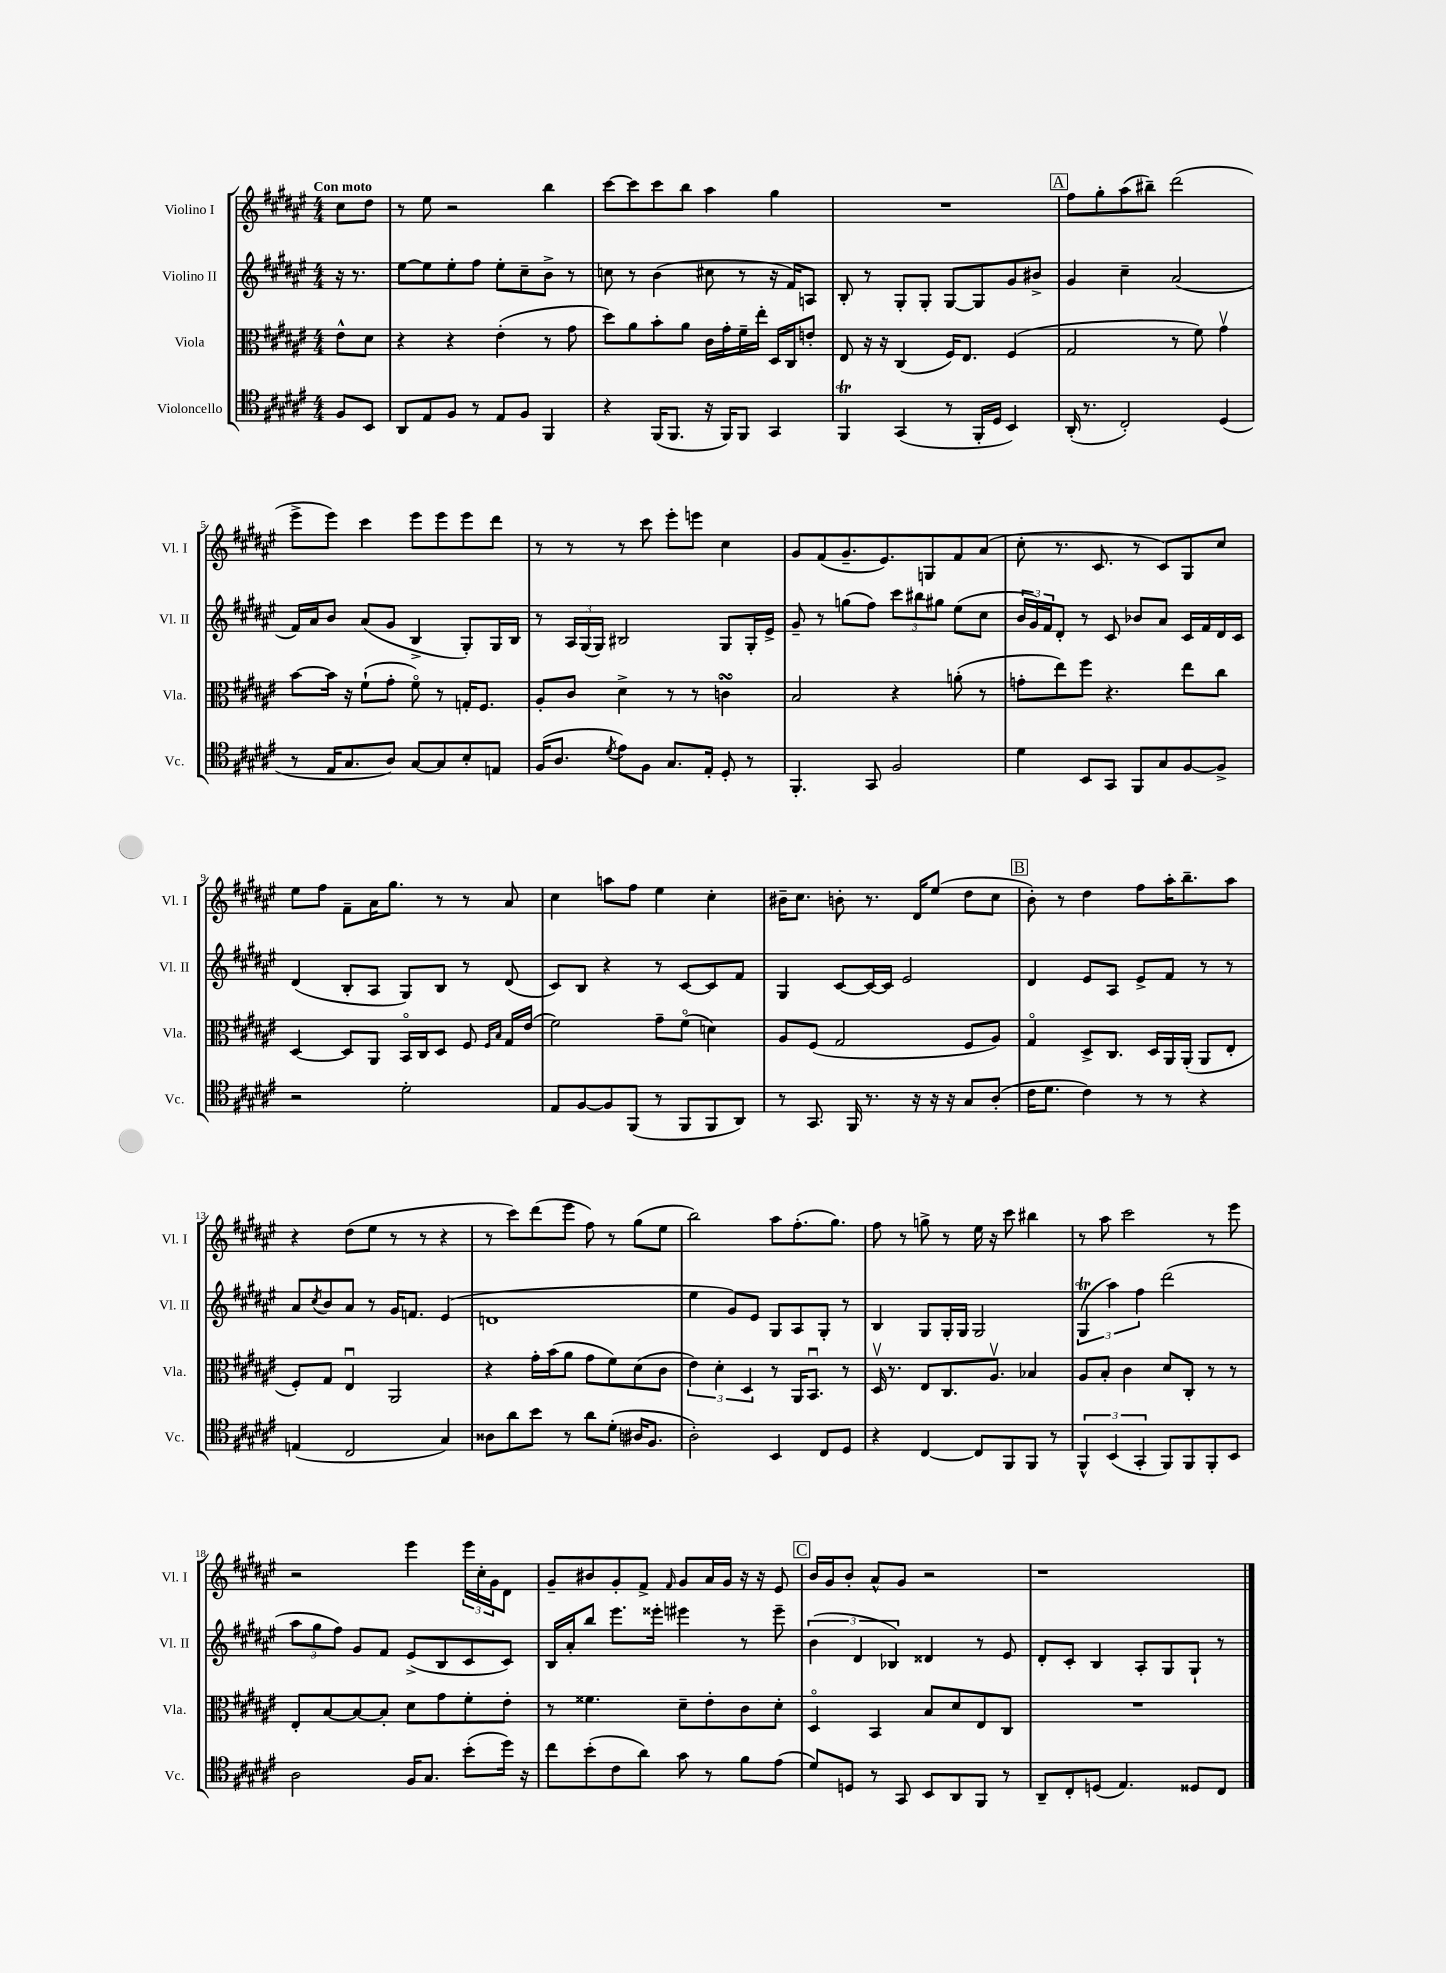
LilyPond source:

<<
\new StaffGroup <<
\new Staff = "s0" \with { instrumentName = "Violino I" shortInstrumentName = "Vl. I" } {
    \clef treble \key fis \major \numericTimeSignature \time 4/4 \partial 4 \tempo "Con moto"
    cis''8 dis''8 |
    r8 eis''8 r2 b''4 |
    cis'''8~ cis'''8 cis'''8 b''8 ais''4 gis''4 |
    R1 |
    \mark \markup { \box "A" } fis''8 gis''8-. ais''8( bis''8--) dis'''2( |
    eis'''8-> eis'''8) cis'''4 eis'''8 eis'''8 eis'''8 dis'''8 |
    r8 r8 r8 cis'''8 eis'''8-. e'''8 cis''4 |
    gis'8 fis'8( gis'8.-- eis'8.) g8 fis'8 ais'8( |
    cis''8-. r8. cis'8. r8 cis'8) gis8 cis''8 |
    eis''8 fis''8 fis'8-- ais'16 gis''8. r8 r8 ais'8 |
    cis''4 a''8 fis''8 eis''4 cis''4-. |
    bis'16-- cis''8. b'8-. r8. dis'16 eis''8( dis''8 cis''8 |
    \mark \markup { \box "B" } b'8-.) r8 dis''4 fis''8 ais''16-. b''8.-- ais''8 |
    r4 dis''8( eis''8 r8 r8 r4 |
    r8 cis'''8) dis'''8( eis'''8 fis''8) r8 gis''8( eis''8 |
    b''2) ais''8 fis''8.-.( gis''8.) |
    fis''8 r8 g''8-> r8 eis''16 r16 cis'''8 bis''4 |
    r8 ais''8 cis'''2 r8 eis'''8 |
    r2 eis'''4 \tuplet 3/2 { eis'''16 cis''16-. gis'16 } dis'8 |
    gis'8-- bis'8 gis'8-. fis'8-> \grace { fis'16 } gis'8 ais'16 gis'16 r16 r16 eis'8 |
    \mark \markup { \box "C" } b'16 gis'16 b'8-. ais'8-^ gis'8 r2 |
    r1 \bar "|." |
}
\new Staff = "s1" \with { instrumentName = "Violino II" shortInstrumentName = "Vl. II" } {
    \clef treble \key fis \major \numericTimeSignature \time 4/4 \partial 4
    r16 r8. |
    eis''8~ eis''8 eis''8-. fis''8 eis''8-. cis''8-- b'8-> r8 |
    c''8 r8 b'4( cis''8 r8 r16 fis'16) a8 |
    b8-. r8 gis8-. gis8-. gis8~ gis8 gis'8 bis'8-> |
    \mark \markup { \box "A" } gis'4 cis''4-- ais'2( |
    fis'16) ais'16 b'8 ais'8( gis'8 b4-> gis8-.) gis16 b16 |
    r8 \tuplet 3/2 { ais16 gis16( gis16) } bis2 gis8 gis16-. eis'16-> |
    gis'8-- r8 g''8( fis''8) \tuplet 3/2 { cis'''8 bis''8 gis''8 } eis''8( cis''8 |
    \tuplet 3/2 { b'16 gis'16) fis'16 } dis'8-. r8 cis'8 bes'8 ais'8 cis'16 fis'16 dis'16 cis'16 |
    dis'4( b8-. ais8 gis8) b8 r8 dis'8( |
    cis'8) b8 r4 r8 cis'8~ cis'8 fis'8 |
    gis4 cis'8~ cis'16~ cis'16 eis'2 |
    \mark \markup { \box "B" } dis'4 eis'8 ais8 eis'8-> fis'8 r8 r8 |
    ais'8 \acciaccatura { cis''8 } b'8 ais'8 r8 gis'16 f'8. eis'4( |
    d'1 |
    eis''4 gis'8) eis'8 gis8 ais8 gis8-. r8 |
    b4 gis8 gis16-. gis16 gis2 |
    \tuplet 3/2 { gis4\trill( ais''4) fis''4 } dis'''2( |
    \tuplet 3/2 { ais''8 gis''8 fis''8) } gis'8 fis'8 eis'8->( b8 cis'8 cis'8) |
    b16 ais'16-. b''8 eis'''8. eisis'''16-. eis'''4 r8 eis'''8-- |
    \mark \markup { \box "C" } \tuplet 3/2 { b'4( dis'4 bes4) } disis'4 r8 eis'8 |
    dis'8-. cis'8-. b4 ais8-. gis8 gis8-! r8 \bar "|." |
}
\new Staff = "s2" \with { instrumentName = "Viola" shortInstrumentName = "Vla." } {
    \clef alto \key fis \major \numericTimeSignature \time 4/4 \partial 4
    eis'8-^ dis'8 |
    r4 r4 eis'4-.( r8 gis'8 |
    dis''8) ais'8 b'8-. ais'8 cis'16 gis'16-. fis'16-- eis''16-. dis16 cis16 e'8-. |
    eis8 r16 r16 cis4( fis16) eis8. fis4( |
    \mark \markup { \box "A" } gis2 r8 fis'8) gis'4\upbow |
    b'8~ b'16 r16 fis'8-!( gis'8-. fis'8\flageolet) r8 g16-. fis8. |
    ais8-. cis'8 dis'4-> r8 r8 c'4\turn |
    b2 r4 a'8-.( r8 |
    g'8-. eis''8) fis''8 r4. eis''8 cis''8 |
    dis4~ dis8 ais,8 b,16\flageolet cis16 dis8 fis8 \grace { fis16 b16 } gis16 eis'16( |
    fis'2) gis'8-- fis'8\flageolet( d'4) |
    ais8 fis8( gis2 fis8 ais8) |
    \mark \markup { \box "B" } gis4\flageolet dis8-> cis8. dis16 ais,16 ais,16-.( ais,8 eis8-. |
    fis8-.) gis8 eis4\downbow ais,2 |
    r4 gis'16-. b'16( ais'8 gis'8 fis'8) dis'8( cis'8 |
    \tuplet 3/2 { eis'4) dis'4-. dis4 } r8 ais,16 b,8.\downbow r8 |
    dis16\upbow r8. eis8 cis8. ais8.\upbow bes4 |
    ais8 b8-. cis'4 dis'8 cis8-. r8 r8 |
    eis8-. b8~ b8~ b8-. dis'8 gis'8 fis'8-. eis'8-. |
    r8 fisis'4. dis'8-- eis'8-. cis'8 dis'8-. |
    \mark \markup { \box "C" } dis4\flageolet b,4 b8 dis'8 eis8 cis8 |
    R1 \bar "|." |
}
\new Staff = "s3" \with { instrumentName = "Violoncello" shortInstrumentName = "Vc." } {
    \clef tenor \key fis \major \numericTimeSignature \time 4/4 \partial 4
    fis8 b,8 |
    ais,8 eis8 fis8 r8 eis8 fis8 fis,4 |
    r4 fis,16( fis,8. r16 fis,16) fis,8 gis,4 |
    fis,4\trill gis,4( r8 fis,16-. dis16 b,4) |
    \mark \markup { \box "A" } ais,16-.( r8. cis2-.) dis4( |
    r8 eis16 gis8. ais8) gis8~ gis8 b8-. e8 |
    fis16( ais8. \acciaccatura { dis'8 } eis'8) fis8 gis8. eis16-. dis8-. r8 |
    fis,4.-. gis,8 fis2 |
    dis'4 b,8 gis,8 fis,8 gis8 fis8~ fis8-> |
    r2 dis'2-. |
    eis8 fis8~ fis8 fis,8( r8 fis,8 fis,8 ais,8) |
    r8 gis,8. fis,16 r8. r16 r16 r16 gis8 ais8-.( |
    \mark \markup { \box "B" } cis'16 dis'8. cis'4) r8 r8 r4 |
    e4( cis2 gis4) |
    aisis8 ais'8 b'8 r8 ais'8 dis'8-.( ais16 fis8. |
    ais2-.) b,4 cis8 dis8 |
    r4 cis4~ cis8 fis,8 fis,8 r8 |
    \tuplet 3/2 { fis,4-^ b,4( gis,4-. } fis,8) fis,8 fis,8-. b,8 |
    ais2 fis16 gis8. b'8-.( dis''16) r16 |
    cis''8 b'8-.( cis'8 ais'8) gis'8 r8 fis'8 eis'8( |
    \mark \markup { \box "C" } dis'8) d8 r8 gis,8 b,8 ais,8 fis,8 r8 |
    ais,8-- cis8-. d8( eis4.) disis8 cis8 \bar "|." |
}
>>
>>
